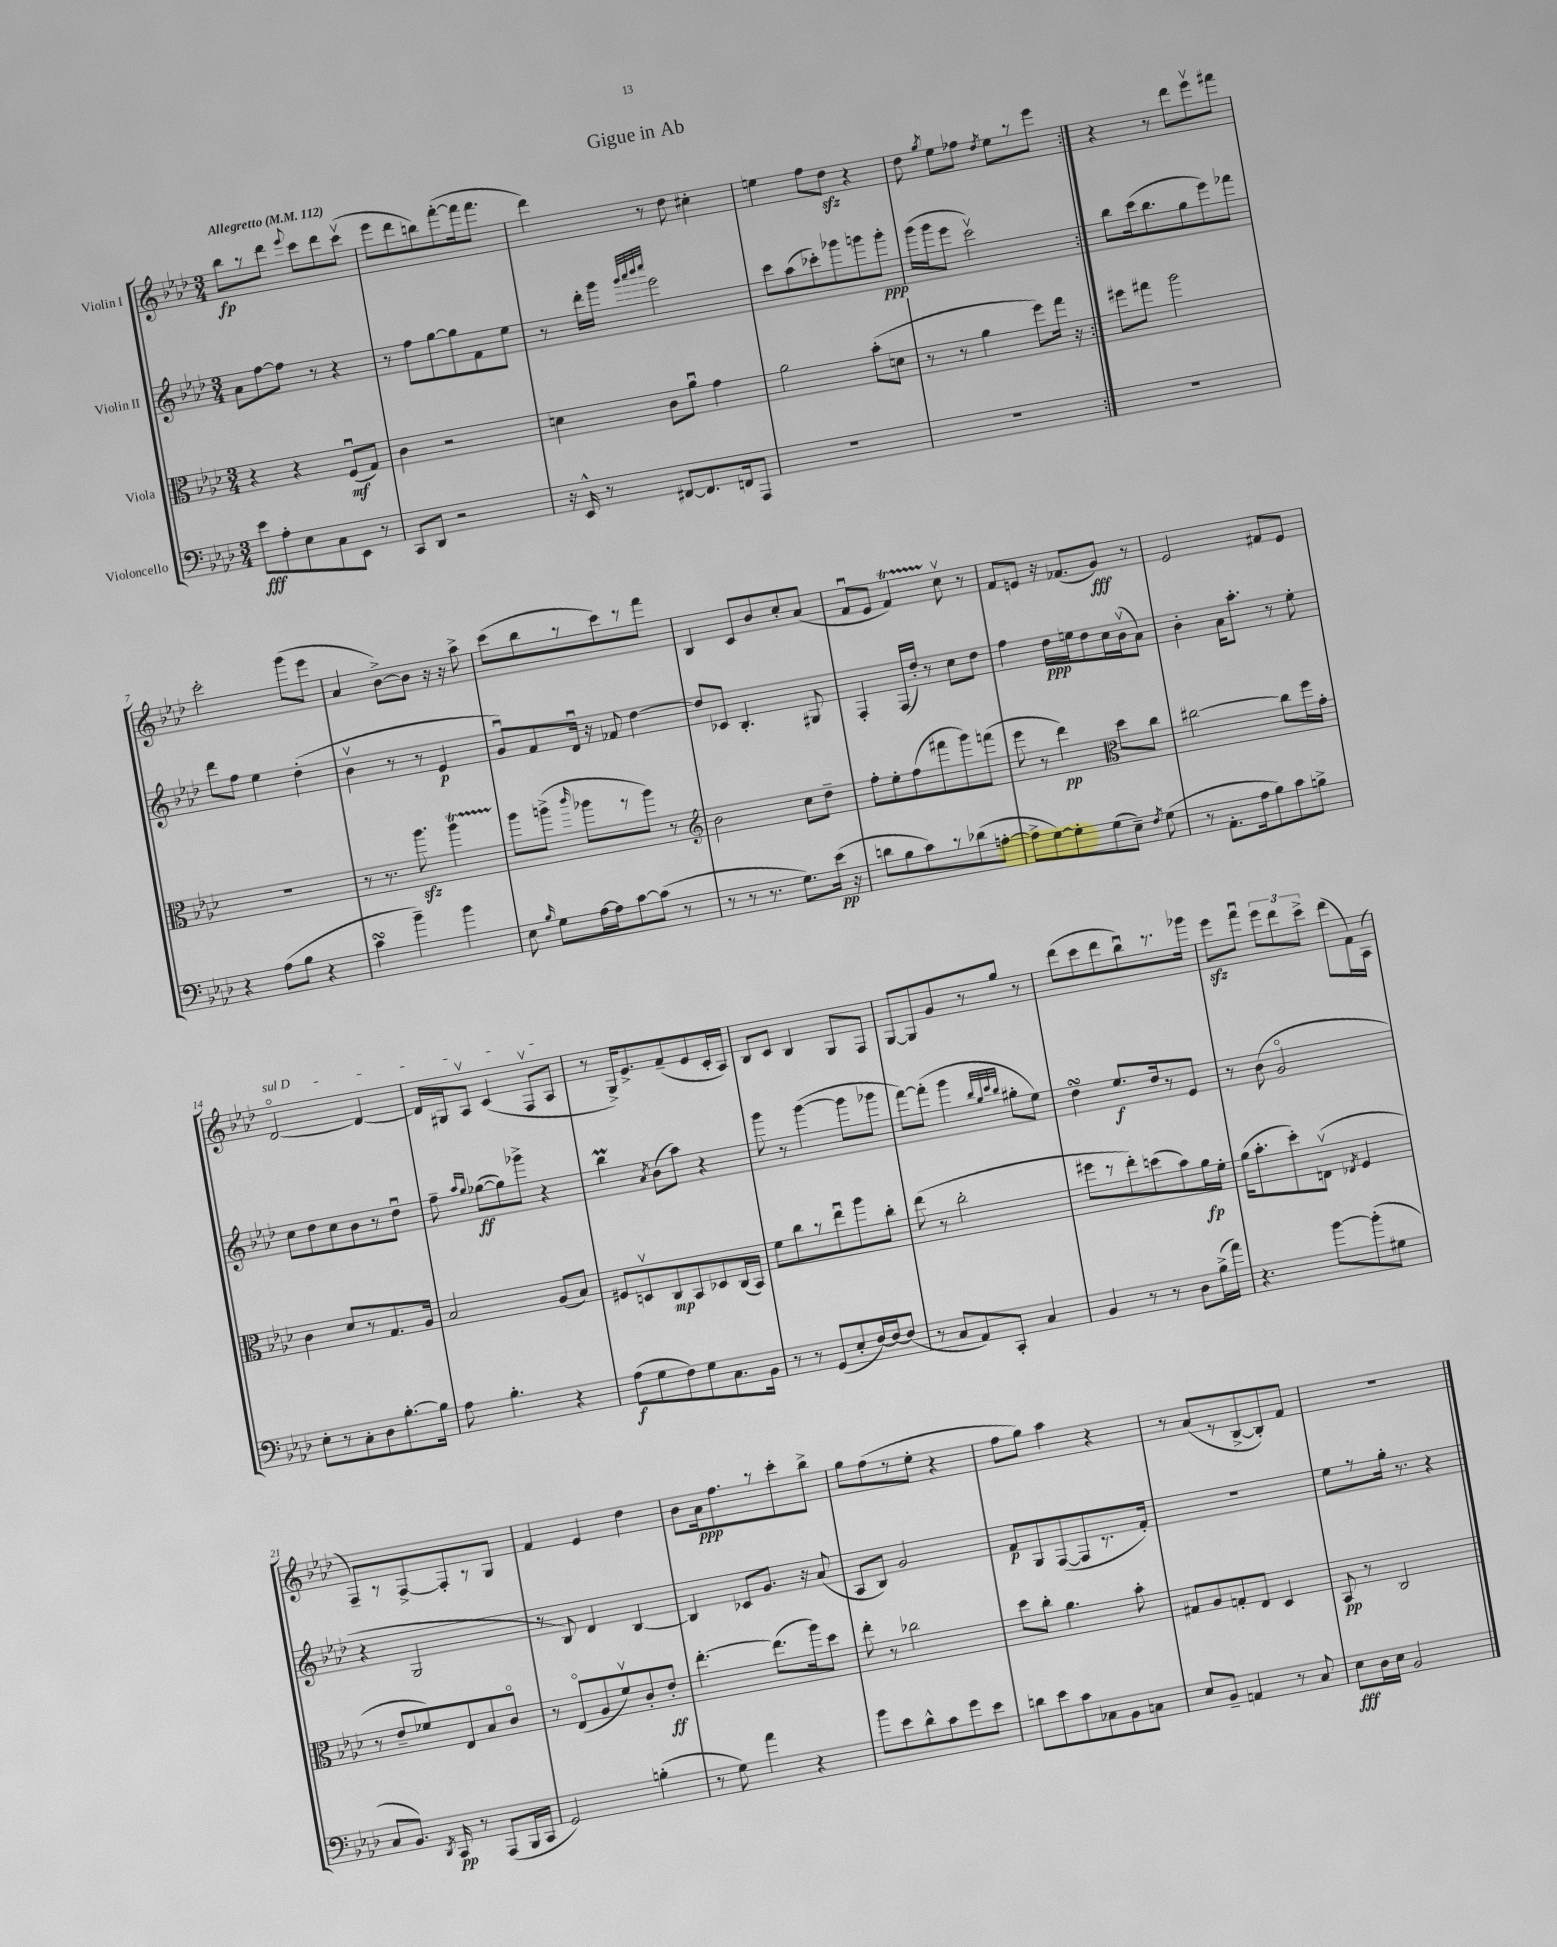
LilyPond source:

\header { title = "Gigue in Ab" }
<<
\new StaffGroup <<
\new Staff = "s0" \with { instrumentName = "Violin I" } {
    \clef treble \key aes \major \numericTimeSignature \time 3/4 \tempo "Allegretto" 4 = 112
    \autoBeamOff \repeat volta 2 { bes''8[\fp r8 des'''8] \appoggiatura { ees'''8 } c'''8[ des'''8 c'''8]\upbow( |
    ees'''8[ des'''8 b''8) f'''8~-.( f'''16 f'''8.] |
    des'''4) r8 des''8 cis''4-. |
    e''4 f''8[ des''8]\sfz r4 |
    des''8 \acciaccatura { g''8 } ees''8[ fes''8] \acciaccatura { des''8 } ees''8[ r8 ees'''8] | }
    r4 r8 des'''8[ ees'''8\upbow fis'''8] |
    c'''2-. g'''8[( ees'''8] |
    aes'4 bes'8[~->) bes'8] r16 r16 aes''8-> |
    c'''8[( bes''8 r8 c'''8) r8 f'''8] |
    bes4 c'8[ bes'8 c''8-. aes'8]( |
    f'8[\downbow ees'8] f'4\startTrillSpan) c''8\upbow\stopTrillSpan r8 |
    f'8[ e'8] r16 fes'8.[( g'8]\fff) r8 |
    ees'2 fis'8[ ees'8] |
    \once \override TextSpanner.bound-details.left.text = \markup { \italic "sul D" } des'2~\flageolet\startTextSpan des'4~ |
    des'16[ gis16 aes8]\upbow c'4( f8[\upbow aes8]\stopTextSpan |
    r8 g16[->) ees'8.-> f'8--( ees'8 c'16-. aes16]) |
    bes8[ c'8] bes4 g8[ f8] |
    g8[~ g8 g'8 r8 g''8] r8 |
    des'''8[( c'''8 des'''8 bes''8\downbow) r8. ges'''16] |
    ees'''8[\sfz f'''8]\downbow \tuplet 3/2 { ees'''8[ des'''8 c'''8]-> } des'''8[( f'16) aes16]( |
    f8[--) r8 f8~-> f8-. r8 g8] |
    f'4 ees'4 des''4 |
    bes'8[ aes'16\ppp f''8. r8 c'''8-. bes''8]-> |
    g''8[ f''8( r8 ees''8]-. r4 |
    f''8[ g''8]) aes''4 r4 |
    r8 aes'8[( r8 bes8~-> bes8-.) f'8] |
    R2. \bar "|." |
}
\new Staff = "s1" \with { instrumentName = "Violin II" } {
    \clef treble \key aes \major \numericTimeSignature \time 3/4
    \autoBeamOff \repeat volta 2 { aes'8[ f''8~ f''8] r8 r4 |
    r8 f''8[ g''8~ g''8 f'8 ees''8] |
    r8 des'''16[-. g'''16] \grace { g'''32[ aes'''32 bes'''32 c''''32] } ees'''2 |
    c'''8[ aes''8( ces'''8-.) ges'''8 g'''8 g'''8]-.\ppp |
    g'''16[( g'''16 ees'''8] c'''2\upbow) | }
    bes''8[ c'''16( bes''8. g''8 ees'''8) fes'''8] |
    des'''8[ f''8] ees''4 des''4-.( |
    bes'4\upbow r8 r8 ees'4\p |
    g'8[\downbow) f'8 des'16]\downbow r16 fes'8 des''4~ |
    des''8[ ces'8] bes4.-. gis8 |
    f4-. f16[( des''16]-.) r8 c''8[ des''8] |
    f''4 des''16[\ppp e''16 des''8 c''16 bes'16\upbow( aes'8]) |
    bes'4-. aes'16[ aes''8.]-. r8 ees''8-. |
    c''8[ des''8 c''8 bes'8 r8 des''8]\downbow |
    f''8-- \grace { aes''16[ g''16] } ges''8[~\ff( ges''8) ges'''8]-> r4 |
    bes''4\prall \acciaccatura { aes'8 } bes'8[( aes''8]) r4 |
    g'''8 r8 g'''4~( g'''8[ ges'''8] |
    f'''8[~) f'''8]-.( g'''4 \grace { bes''32[ g''32 c'''32 bes''32] } gis''8[-. ees''8]) |
    des''4\turn ees''8.[\f des''16 r8 ees'8] |
    r8 bes'8( g'2\flageolet |
    r4 g2 |
    r8 bes8) des'4 bes4~ |
    bes4 ces'8[ g'8.] r16 aes'8( |
    aes8[ bes8]) g'2 |
    f'8[\p g8 f8~( f8 r8. f'16]-.) |
    R2. |
    ees''8[ r8 g''16]-. r8. r4 \bar "|." |
}
\new Staff = "s2" \with { instrumentName = "Viola" } {
    \clef alto \key aes \major \numericTimeSignature \time 3/4
    \autoBeamOff \repeat volta 2 { r4 r4 f8[\downbow\mf( g8]) |
    c'4 r2 |
    d'4 c'8[ aes'8]\downbow g'4 |
    aes'2 bes'8[-.( d'8] |
    r8 r8 aes'4 f''8[) g''16] r16 | }
    fis''8[ gis''8] aes''2 |
    R2. |
    r8 r8. aes''8.\sfz aes''4\startTrillSpan |
    aes''8[\stopTrillSpan a''8]->( \grace { c'''16 } aes''8[ r8 aes''8]) r8 |
    \clef treble bes'2 c''8[ des''8]-- |
    f''8[-. ees''8-. f''8( fis'''8 g'''8) f'''8]( |
    ees'''8 r8 des'''4\pp) \clef alto des''8[ c''8] |
    cis''2~ cis''8[ f''16 g'16]-. |
    c'4 des'8[ r8 g8. aes16] |
    bes2 aes8[( bes8]) |
    fis8[ d8\upbow c8\mp bes,8 des8 c16( bes,16]) |
    f'8[ c''8 r8 ees''8\downbow aes''8 c''8]-. |
    ees''8( r8 c''2-. |
    fis''8[ r8 ees''8-.) d''8( bes'8) aes'16\fp f'16]-. |
    aes'16[( bes'8.-. des''8-.) e8]\upbow( \acciaccatura { ees8 } f4 |
    r8 ees'8[-- fes'8) ees8 bes8 c'8]\flageolet |
    r8 ees8[\flageolet( aes8 f'8\upbow) c'8-. ees'8]-.\ff |
    ees''4.~-. ees''8.[( aes''16) des''8] |
    ees''8-. r8 ces''2 |
    des''8[ c''8]-. aes'4. bes'8-. |
    gis8[ aes8 g8-. ees8] des4 |
    bes,8\pp r8 c2 \bar "|." |
}
\new Staff = "s3" \with { instrumentName = "Violoncello" } {
    \clef bass \key aes \major \numericTimeSignature \time 3/4
    \autoBeamOff \repeat volta 2 { ees'8[\fff aes8-. ees8 c8 ees,8] r8 |
    c,8[ des,8] r2 |
    r16 ees,16-^ r8 fis,8[~ fis,8. f,16 aes,,8] |
    R2. |
    R2. | }
    R2. |
    r4 aes8[( bes8] r4 |
    c'4\turn bes'4--) bes'4 |
    ees8 \grace { bes16 } g8[ aes16~ aes16 c'8~ c'8]( r8 |
    r8 r8 r8. g8.[) ees'16]\pp( r16 |
    d'8[ bes8 c'8) r8 des'8( a8]~-. |
    a8[-> g8~) g8-. g8( ees8]--) \acciaccatura { f8 } g8( |
    r8 aes,8.[-. aes16 bes8) c'8 b8]-> |
    ees8[-. r8 c8-. des8 bes8.~-. bes16] |
    aes8 bes4.-. r4 |
    aes8[\f( g8 f8) g8 c8. bes,16] |
    r8 r8 g,8[( ees8-. f16~) f16~ f8]( |
    r8 c8[ aes,8) c,8]-. c4 |
    bes,4 r8 r8 des8[ bes16->( aes'16]) |
    r4. bes'8[~ bes'8-.( gis8] |
    c8[ bes,8.]) \acciaccatura { des,8 } c,16\pp r8 aes,,8[( bes,,16 c,16] |
    g,2) b4-.( |
    r8 g8) aes'4 r4 |
    bes'8[ ees'8 des'8-^ c'8 g'8 ees'8] |
    d'8[ ees'8 c'8 ces8 bes,8 c8] |
    ees8[ bes,8]-- a,4 r8 c8 |
    ees8[\fff des16 ees16] bes,2 \bar "|." |
}
>>
>>
